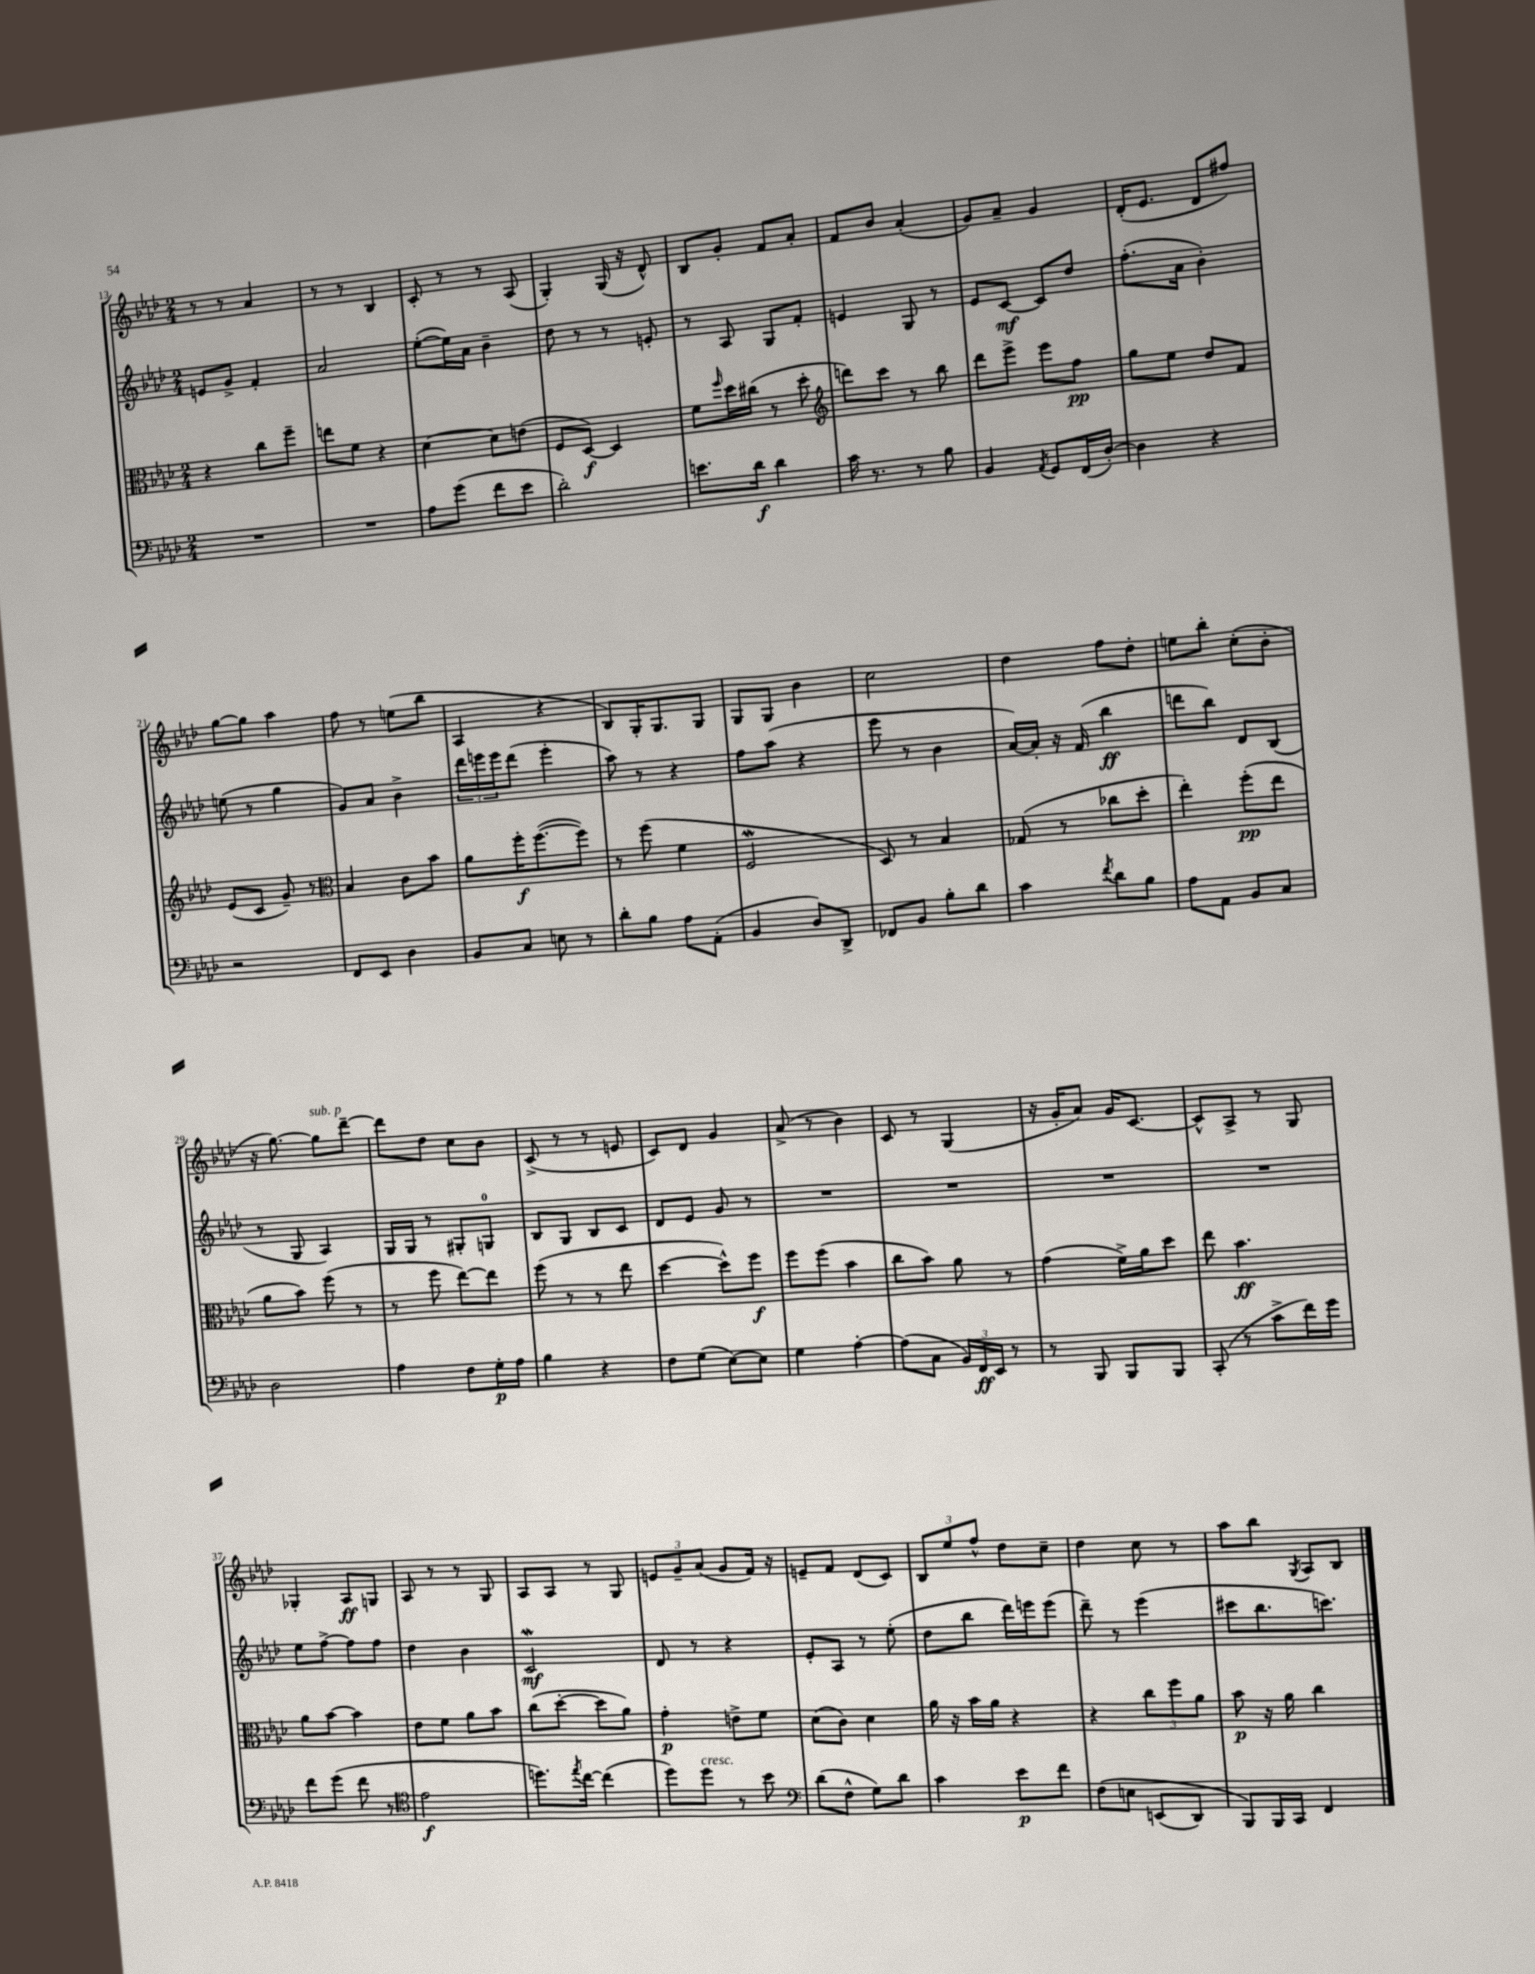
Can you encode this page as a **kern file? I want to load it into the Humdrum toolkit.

**kern	**dynam	**kern	**dynam	**kern	**dynam	**kern	**dynam
*part4	*part4	*part3	*part3	*part2	*part2	*part1	*part1
*staff4	*staff4	*staff3	*staff3	*staff2	*staff2	*staff1	*staff1
*clefF4	*	*clefC3	*	*clefG2	*	*clefG2	*
*k[b-e-a-d-]	*	*k[b-e-a-d-]	*	*k[b-e-a-d-]	*	*k[b-e-a-d-]	*
*M2/4	*	*M2/4	*	*M2/4	*	*M2/4	*
=13	=13	=13	=13	=13	=13	=13	=13
2r	.	4r	.	8en/L	.	8r	.
.	.	.	.	8g^/J	.	8r	.
.	.	8cc\L	.	4f'/	.	4a-/	.
.	.	8ff~\J	.	.	.	.	.
=14	=14	=14	=14	=14	=14	=14	=14
2r	.	8een\L	.	2a-/	.	8r	.
.	.	8f\J	.	.	.	8r	.
.	.	4r	.	.	.	4B-/	.
=15	=15	=15	=15	=15	=15	=15	=15
8A-\L	.	[4d-\	.	([8ee-'\L	.	8c'/	.
(8g\J	.	.	.	16ee-\L])	.	8r	.
.	.	.	.	16a-\JJ	.	.	.
8f\L	.	8d-\L]	.	4b-~\	.	8r	.
8e-\J	.	(8en\J	.	.	.	(8A-/	.
=16	=16	=16	=16	=16	=16	=16	=16
2d-'\)	.	8F/L	.	8dd-\	.	4G'/)	.
.	.	[8D-/J)	f	8r	.	.	.
.	.	4D-/]	.	8r	.	(16G/	.
.	.	.	.	.	.	16r	.
.	.	.	.	8en'/	.	8d-^^/)	.
=17	=17	=17	=17	=17	=17	=17	=17
8.en\L	.	8f\L	.	8r	.	8B-/L	.
.	.	16qqff/	.	.	.	.	.
.	.	16dd-\L	.	8A-/	.	8g'/J	.
16d-\Jk	f	(16cc#X\JJ	.	.	.	.	.
4d-\	.	8r	.	8G/L	.	8f/L	.
.	.	8dd-'\	.	8f'/J	.	8a-'/J	.
=18	=18	=18	=18	=18	=18	=18	=18
*	*	*clefG2	*	*	*	*	*
16c\	.	8dddn\L)	.	4en/	.	8f/L	.
8.r	.	.	.	.	.	.	.
.	.	8ccc\J	.	.	.	8b-/J	.
8r	.	8r	.	8G/	.	(4a-'/	.
8B-\	.	8bb-\	.	8r	.	.	.
=19	=19	=19	=19	=19	=19	=19	=19
4BB-/	.	8ddd-\L	.	8e-/L	.	8g/L)	.
.	.	8eee-^\J	.	[8c/J	mf	8a-~/J	.
8qAA-/	.	.	.	.	.	.	.
8GG/L	.	8eee-\L	.	8c/L]	.	4g/	.
(16FF/L	.	8ff\J	pp	8dd-/J	.	.	.
[16D-'/JJ)	.	.	.	.	.	.	.
=20	=20	=20	=20	=20	=20	=20	=20
4D-\]	.	8gg\L	.	(8.ff'\L	.	(16d-'/KL	.
.	.	.	.	.	.	8.e-/J	.
.	.	8ee-\J	.	.	.	.	.
.	.	.	.	16a-\Jk	.	.	.
4r	.	8dd-/L	.	4b-'\)	.	8d-/L	.
.	.	8f/J	.	.	.	8ff#X/J)	.
!!LO:LB:g=z
=21	=21	=21	=21	=21	=21	=21	=21
2r	.	(8e-/L	.	(8een\	.	[8gg\L	.
.	.	8c/J	.	8r	.	8gg\J]	.
.	.	8g~/)	.	4gg\	.	4aa-\	.
.	.	8r	.	.	.	.	.
=22	=22	=22	=22	=22	=22	=22	=22
*	*	*clefC3	*	*	*	*	*
8FF/L	.	4B-/	.	8g/L)	.	8ff\	.
8EE-/J	.	.	.	8a-/J	.	8r	.
4D-\	.	8c\L	.	4b-^\	.	(8een\L	.
.	.	8b-\J	.	.	.	8bb-\J	.
=23	=23	=23	=23	=23	=23	=23	=23
8BB-/L	.	8a-\L	.	24ddd-\LL	.	4A-/	.
.	.	.	.	24eeen\	.	.	.
.	.	.	.	24eee\J	.	.	.
8C/J	.	16ff'\K	f	(8ddd-\J	.	.	.
.	.	([8.ff\	.	.	.	.	.
8En\	.	.	.	4eee'\	.	4r	.
8r	.	8ff\J])	.	.	.	.	.
=24	=24	=24	=24	=24	=24	=24	=24
8d-'\L	.	8r	.	8aa-\)	.	8B-/L)	.
8B-\J	.	(8ff\	.	8r	.	16G'/K	.
.	.	.	.	.	.	8.G/	.
8A-\L	.	4f\	.	4r	.	.	.
(8AA-'\J	.	.	.	.	.	8G/J	.
=25	=25	=25	=25	=25	=25	=25	=25
4BB-/	.	2FW/	.	8ff\L	.	8G/L	.
.	.	.	.	(8aa-\J	.	8G/J	.
8D-/L)	.	.	.	4r	.	4b-\	.
8DD-^/J	.	.	.	.	.	.	.
=26	=26	=26	=26	=26	=26	=26	=26
8FF-X/L	.	8D-/)	.	8eee-\	.	2cc\	.
8BB-/J	.	8r	.	8r	.	.	.
8B-'\L	.	4B-/	.	4b-\	.	.	.
8d-\J	.	.	.	.	.	.	.
=27	=27	=27	=27	=27	=27	=27	=27
4c\	.	(8G-X/	.	[16a-/LL)	.	4dd-\	.
.	.	.	.	16a-'/JJ]	.	.	.
.	.	8r	.	16r	.	.	.
.	.	.	.	(16f/	.	.	.
8qf/	.	.	.	.	.	.	.
8d-\L	.	8cc-X\L	.	4bb-\	ff	8ff\L	.
8B-\J	.	8dd-'\J	.	.	.	8dd-'\J	.
=28	=28	=28	=28	=28	=28	=28	=28
8A-\L	.	4ee-'\)	.	8dddn\L	.	8een\L	.
8AA-\J	.	.	.	8bb-\J)	.	8bb-'\J	.
8BB-/L	.	(8ff'\L	pp	8d-/L	.	(8cc'\L	.
8C/J	.	8ee-\J	.	(8B-/J	.	8b-'\J	.
!!LO:LB:g=z
=29	=29	=29	=29	=29	=29	=29	=29
2D-\	.	8a-\L	.	8r	.	16r	.
.	.	.	.	.	.	[8.gg\)	.
.	.	8b-\J)	.	8G/	.	.	.
!	!	!	!	!	!	!LO:TX:a:i:t=sub. p	!
.	.	(8ff\	.	4A-/)	.	8gg\L]	.
.	.	8r	.	.	.	[8ddd-~\J	.
=30	=30	=30	=30	=30	=30	=30	=30
4A-\	.	8r	.	16G/LL	.	8ddd-\L]	.
.	.	.	.	16G/JJ	.	.	.
.	.	8ff\	.	8r	.	8dd-\J	.
8F\L	.	[8ee-\L)	.	8G#X'/L	.	8cc\L	.
16G'\L	p	8ee-\J]	.	8Gn/J	.	8b-\J	.
16A-\JJ	.	.	.	.	.	.	.
=31	=31	=31	=31	=31	=31	=31	=31
4B-\	.	(8ff\	.	8B-/L	.	(8c^/	.
.	.	8r	.	8G/J	.	8r	.
4r	.	8r	.	8B-/L	.	8r	.
.	.	8ee-\	.	8c/J	.	8en/	.
=32	=32	=32	=32	=32	=32	=32	=32
8F\L	.	[4dd-\	.	8d-/L	.	8c/L)	.
(8G\J	.	.	.	8e-/J	.	8d-/J	.
[8E-\L)	.	8dd-^^\L])	.	8g/	.	4g/	.
8E-\J]	.	8ff\J	f	8r	.	.	.
=33	=33	=33	=33	=33	=33	=33	=33
4G\	.	8ff\L	.	2r	.	(8a-^/	.
.	.	(8ff\J	.	.	.	8r	.
[4A-'\	.	4b-\	.	.	.	4b-\)	.
=34	=34	=34	=34	=34	=34	=34	=34
(8A-\L]	.	8cc\L	.	2r	.	8c/	.
8C\J	.	8b-\J)	.	.	.	8r	.
24BB-/LL)	.	8a-\	.	.	.	(4G/	.
24FF/	ff	.	.	.	.	.	.
24EE-/JJ	.	.	.	.	.	.	.
8r	.	8r	.	.	.	.	.
=35	=35	=35	=35	=35	=35	=35	=35
8r	.	(4g\	.	2r	.	16r	.
.	.	.	.	.	.	16g'/KL	.
8BBB-/	.	.	.	.	.	8a-/J)	.
8BBB-/L	.	16f^\LL)	.	.	.	16g/KL	.
.	.	16a-\J	.	.	.	[8.c/J	.
8BBB-/J	.	8dd-\J	.	.	.	.	.
=36	=36	=36	=36	=36	=36	=36	=36
(8CC'/	.	8ee-\	.	2r	.	8c^^/L]	.
8r	.	4.b-\	ff	.	.	8A-^/J	.
8c^\L	.	.	.	.	.	8r	.
16f\L)	.	.	.	.	.	8G/	.
16g\JJ	.	.	.	.	.	.	.
!!LO:LB:g=z
=37	=37	=37	=37	=37	=37	=37	=37
8f\L	.	8a-\L	.	8ee-\L	.	4G-X'/	.
(8g\J	.	[8b-\J	.	[8ff^\J	.	.	.
8f\	.	4b-\]	.	8ff\L]	.	8A-/L	ff
8r	.	.	.	8ff\J	.	8Gn/J	.
=38	=38	=38	=38	=38	=38	=38	=38
*clefC4	*	*	*	*	*	*	*
2e-\	f	8e-\L	.	4dd-\	.	8A-/	.
.	.	8f\J	.	.	.	8r	.
.	.	8a-\L	.	4b-\	.	8r	.
.	.	8b-\J	.	.	.	8G/	.
=39	=39	=39	=39	=39	=39	=39	=39
8.ddn\L)	.	(8cc\L	.	2cW/	mf	8A-/L	.
.	.	[8dd-'\J	.	.	.	8A-/J	.
8qee-/	.	.	.	.	.	.	.
[16cc\Jk	.	.	.	.	.	.	.
(4cc\]	.	8dd-\L]	.	.	.	8r	.
.	.	8a-\J)	.	.	.	8G/	.
=40	=40	=40	=40	=40	=40	=40	=40
8dd-\L)	.	4g'\	p	8d-/	.	12en/L	.
.	.	.	.	.	.	12g~/	.
!LO:TX:a:i:t=cresc.	!	!	!	!	!	!	!
8dd-\J	.	.	.	8r	.	.	.
.	.	.	.	.	.	(12a-/J	.
8r	.	8en^\L	.	4r	.	8g/L	.
8b-\	.	8f\J	.	.	.	16f/Jk)	.
.	.	.	.	.	.	16r	.
=41	=41	=41	=41	=41	=41	=41	=41
*clefF4	*	*	*	*	*	*	*
(8d-\L	.	(8d-\L	.	8e-'/L	.	8en~/L	.
8F^^\J	.	8c\J)	.	8A-/J	.	8f/J	.
8G\L)	.	4d-\	.	8r	.	(8d-/L	.
8d-\J	.	.	.	(8ee-'\	.	8c/J)	.
=42	=42	=42	=42	=42	=42	=42	=42
4c\	.	16a-\	.	8dd-\L	.	12B-/L	.
.	.	16r	.	.	.	.	.
.	.	.	.	.	.	12ee-/	.
.	.	16b-\LL	.	8bb-\J	.	.	.
.	.	.	.	.	.	12ff^^/J	.
.	.	16a-\JJ	.	.	.	.	.
8e-\L	p	4r	.	16ddd-\LL)	.	8dd-\L	.
.	.	.	.	16eeen\J	.	.	.
8f\J	.	.	.	(8eee\J	.	8cc~\J	.
=43	=43	=43	=43	=43	=43	=43	=43
(8F\L	.	4r	.	8ddd-~\)	.	4dd-\	.
8En\J	.	.	.	8r	.	.	.
(8EEn/L	.	12cc\L	.	(4eee-\	.	8cc\	.
.	.	12ff\	.	.	.	.	.
8DD-/J)	.	.	.	.	.	8r	.
.	.	12a-\J	.	.	.	.	.
=44	=44	=44	=44	=44	=44	=44	=44
8BBB-/L)	.	8b-\	p	8ccc#X\L	.	8aa-\L	.
16BBB-/L	.	16r	.	8.bb-\	.	8bb-\J	.
16CC/JJ	.	16a-\	.	.	.	.	.
.	.	.	.	.	.	8qG/	.
4FF/	.	4cc\	.	.	.	8A-/L	.
.	.	.	.	8.cccn\J)	.	.	.
.	.	.	.	.	.	8B-/J	.
==	==	==	==	==	==	==	==
*-	*-	*-	*-	*-	*-	*-	*-
